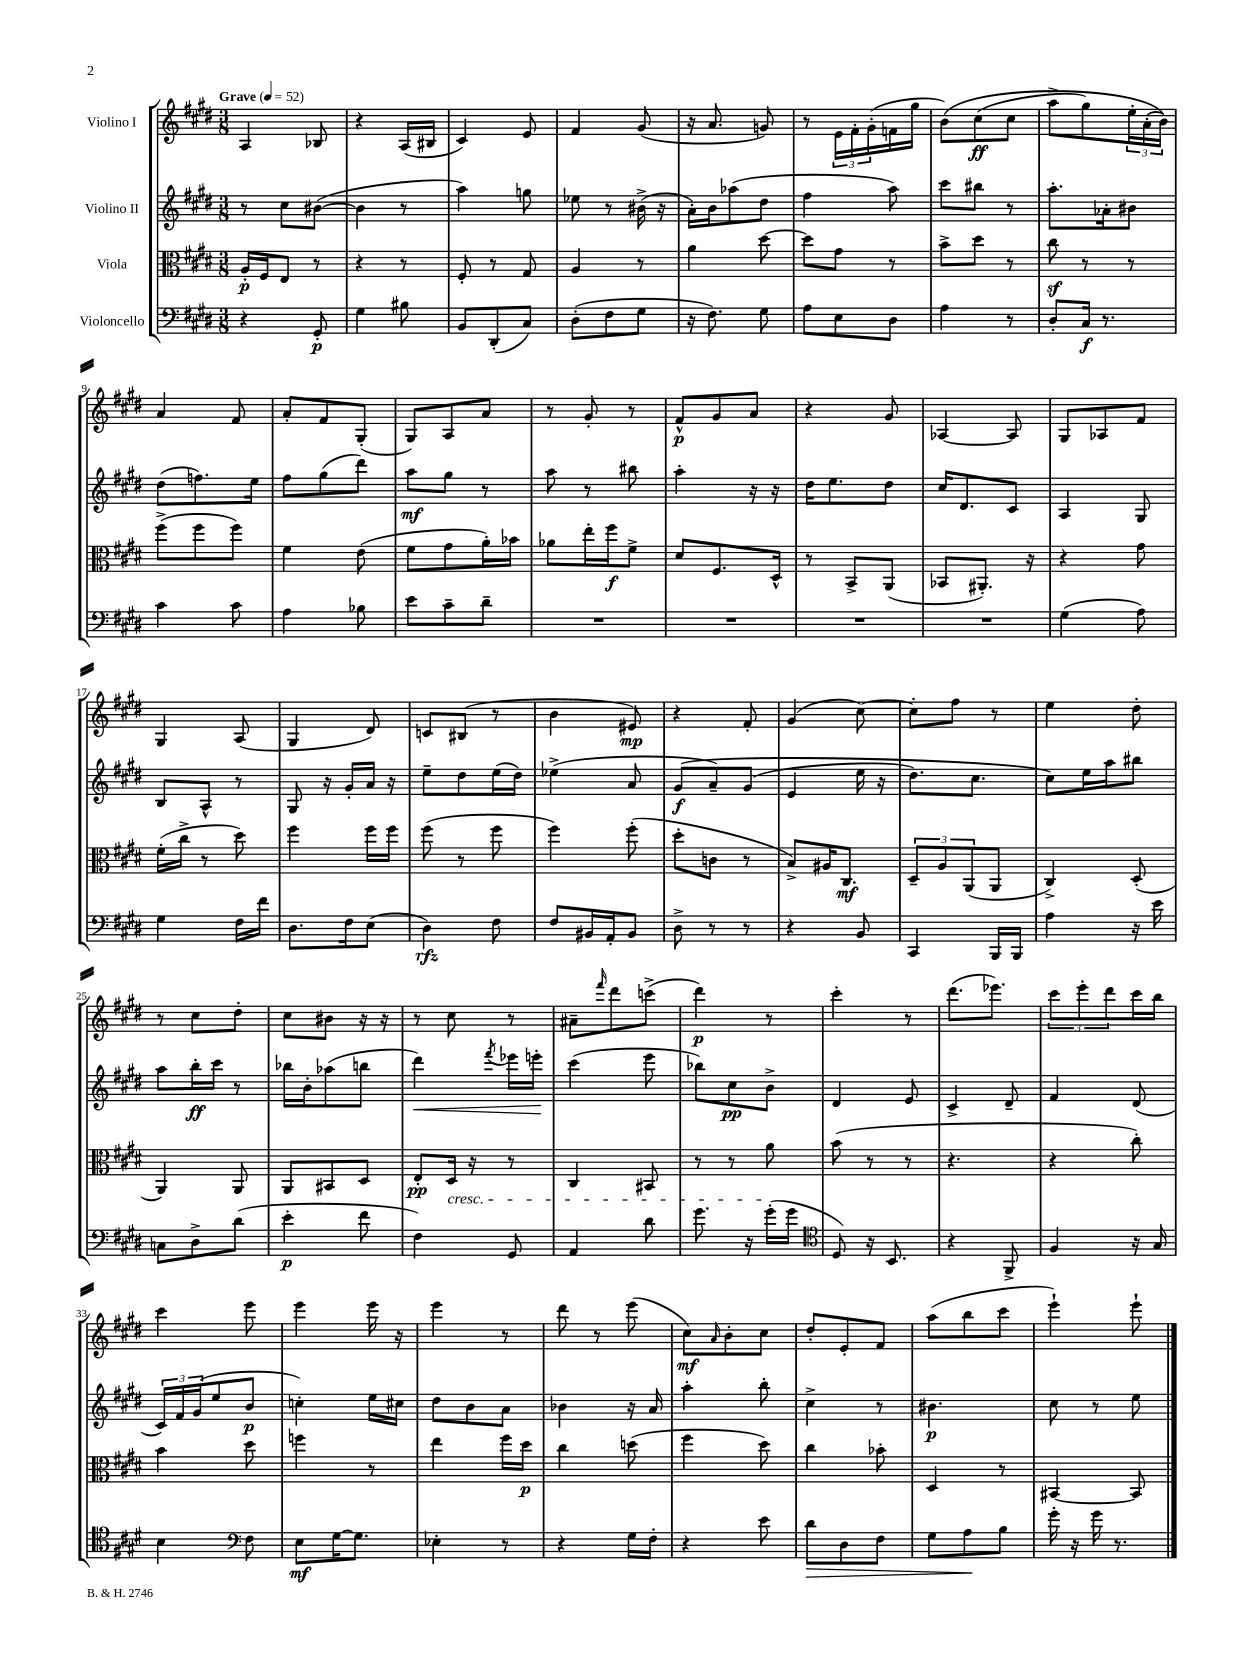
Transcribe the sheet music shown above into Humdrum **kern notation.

**kern	**kern	**kern	**kern
*staff4	*staff3	*staff2	*staff1
*clefF4	*clefC3	*clefG2	*clefG2
*k[f#c#g#d#]	*k[f#c#g#d#]	*k[f#c#g#d#]	*k[f#c#g#d#]
*M3/8	*M3/8	*M3/8	*M3/8
*MM52	*MM52	*MM52	*MM52
4r	16A'	8r	4A
.	16F#	.	.
.	8E	8cc#	.
8GG#'	8r	([8b#	8B-
=	=	=	=
4G#	4r	4b#]	4r
8B#	8r	8r	(16A
.	.	.	16B#
=	=	=	=
8BB	8F#'	4aa)	4c#)
(8DD#'	8r	.	.
8C#)	8G#	8gg	8e
=	=	=	=
(8D#'	4A	8ee-	4f#
8F#	.	8r	.
8G#	8r	(16b#^	(8g#
.	.	16r	.
=	=	=	=
16r	4a	16a')	16r
8.F#)	.	16b	8.a
.	.	(8aa-	.
8G#	[8dd#	8dd#	8g)
=	=	=	=
8A	8dd#]	4ff#	8r
8E	8g#	.	24e
.	.	.	24f#'
.	.	.	(24g#'
8D#	8r	8aa)	16f
.	.	.	16gg#
=	=	=	=
4A	8b^	8ccc#	&(8b)
.	8dd#	8bb#	(8cc#
8r	8r	8r	8cc#
=	=	=	=
8D#'	8cc#	8.aa'	8aa^
16C#	8r	.	8gg#)
8.r	.	16a-'	.
.	8r	8b#	24ee'
.	.	.	(24a'
.	.	.	24b)&)
=	=	=	=
4c#	(8ff#^	(8dd#	4a
.	8ff#	8.ff)	.
8c#	8ff#)	.	8f#
.	.	16ee	.
=	=	=	=
4A	4f#	8ff#	8a'
.	.	(8gg#	8f#
8B-	(8e	8ddd#)	(8G#'
=	=	=	=
8e	8f#	8aa	8G#)
8c#~	8g#	8gg#	8A
8d#~	16a')	8r	8a
.	16b-	.	.
=	=	=	=
4.r	8a-	8aa	8r
.	16ee'	8r	8g#'
.	16ff#	.	.
.	8f#^	8bb#	8r
=	=	=	=
4.r	8d#	4aa'	8f#^^
.	8.F#	.	8g#
.	.	16r	8a
.	16D#^^	16r	.
=	=	=	=
4.r	8r	16dd#	4r
.	.	8.ee	.
.	8BB^	.	.
.	(8AA	8dd#	8g#
=	=	=	=
4.r	8BB-	16cc#	[4A-
.	.	8.d#	.
.	8.AA#')	.	.
.	.	8c#	8A-]
.	16r	.	.
=	=	=	=
(4G#	4r	4A	8G#
.	.	.	8A-
8A)	8g#	8G#	8f#
=	=	=	=
4G#	(16f#'	8B	4G#
.	16cc#^	.	.
.	8r	8A^^	.
16F#	8dd#)	8r	(8A
16f#	.	.	.
=	=	=	=
8.D#	4ff#	8G#	4G#
.	.	16r	.
16F#	.	16g#'	.
(8E	16ff#	16a	8d#)
.	16ff#	16r	.
=	=	=	=
4D#)	(8ff#	8ee~	8c
.	8r	8dd#	(8B#
8F#	8ff#	(16ee	8r
.	.	16dd#)	.
=	=	=	=
8F#	4ff#)	(4ee-^	4b
16BB#	.	.	.
16AA'	.	.	.
8BB#	(8ff#'	8a	8e#)
=	=	=	=
8D#^	8dd#'	&(8g#	4r
8r	8c	8a~)	.
8r	8r	(8g#	8f#'
=	=	=	=
4r	8B^)	4e	(4g#
.	16A#	.	.
.	8.C#	.	.
8BB	.	16ee	[8cc#)
.	.	16r	.
=	=	=	=
4CC#	12D#~	8.dd#)	8cc#']
.	12A	.	.
.	.	.	8ff#
.	(12AA	.	.
.	.	8.cc#	.
16BBB	8AA	.	8r
16BBB	.	.	.
=	=	=	=
4A	4C#^)	8cc#&)	4ee
.	.	16ee	.
.	.	16aa	.
16r	(8D#'	8bb#	8dd#'
16e	.	.	.
=	=	=	=
8C	4AA)	8aa	8r
8D#^	.	16bb'	8cc#
.	.	16ccc#	.
(8d#	8AA	8r	8dd#'
=	=	=	=
4e'	8AA	16bb-	8cc#
.	.	16b'	.
.	8BB#	(8aa-	8b#
8f#	8D#	8bb	16r
.	.	.	16r
=	=	=	=
4F#)	8E'	4ddd#)	8r
.	16D#	.	8cc#
.	16r	.	.
.	.	8qfff#	.
8GG#	8r	16eee-	8r
.	.	16eee'	.
=	=	=	=
4AA	4C#	(4ccc#	8a#~
.	.	.	16qqfff#
.	.	.	8ddd#
8d#	8BB#	8eee	(8ccc^
=	=	=	=
8.g#	8r	8bb-)	4ddd#)
.	8r	8cc#	.
16r	.	.	.
(16g#'	8a	8b^	8r
16g#	.	.	.
=	=	=	=
*clefC4	*	*	*
8D#)	(8b	4d#	4ccc#'
16r	8r	.	.
8.BB	.	.	.
.	8r	8e	8r
=	=	=	=
4r	4.r	4c#^	(8.ddd#
.	.	.	8.eee-)
8FF#^	.	8d#~	.
=	=	=	=
4F#	4r	4f#	12ccc#
.	.	.	12eee'
.	.	.	12ddd#
16r	8cc#')	(8d#	16ccc#
16G#	.	.	16bb
=	=	=	=
4B	4b	24c#)	4ccc#
.	.	24f#	.
.	.	(24g#	.
.	.	8ee	.
*clefF4	*	*	*
8F#	8dd#	8b	8eee
=	=	=	=
8E	4ff	4cc')	4eee
[16G#	.	.	.
8.G#]	.	.	.
.	8r	16ee	16eee
.	.	16cc#	16r
=	=	=	=
4E-'	4ee	8dd#	4eee
.	.	8b	.
8r	16ff#	8a	8r
.	16dd#	.	.
=	=	=	=
4r	4cc#	4b-	8ddd#
.	.	.	8r
16G#	(8dd	16r	(8eee
16F#'	.	16a	.
=	=	=	=
4r	4ff#	4aa'	8cc#)
.	.	.	16qqa
.	.	.	8b'
8e	8dd#)	8bb'	8cc#
=	=	=	=
8d#	4cc#	4cc#^	8dd#'
8D#	.	.	8e'
8F#	8b-'	8r	8f#
=	=	=	=
8G#	4D#	4.b#	(8aa
8A	.	.	8bb
8B	8r	.	8ccc#
=	=	=	=
16g#'	[4BB#	8cc#	4eee`)
16r	.	.	.
16g#	.	8r	.
8.r	.	.	.
.	8BB#]	8ee	8eee`
==	==	==	==
*-	*-	*-	*-
